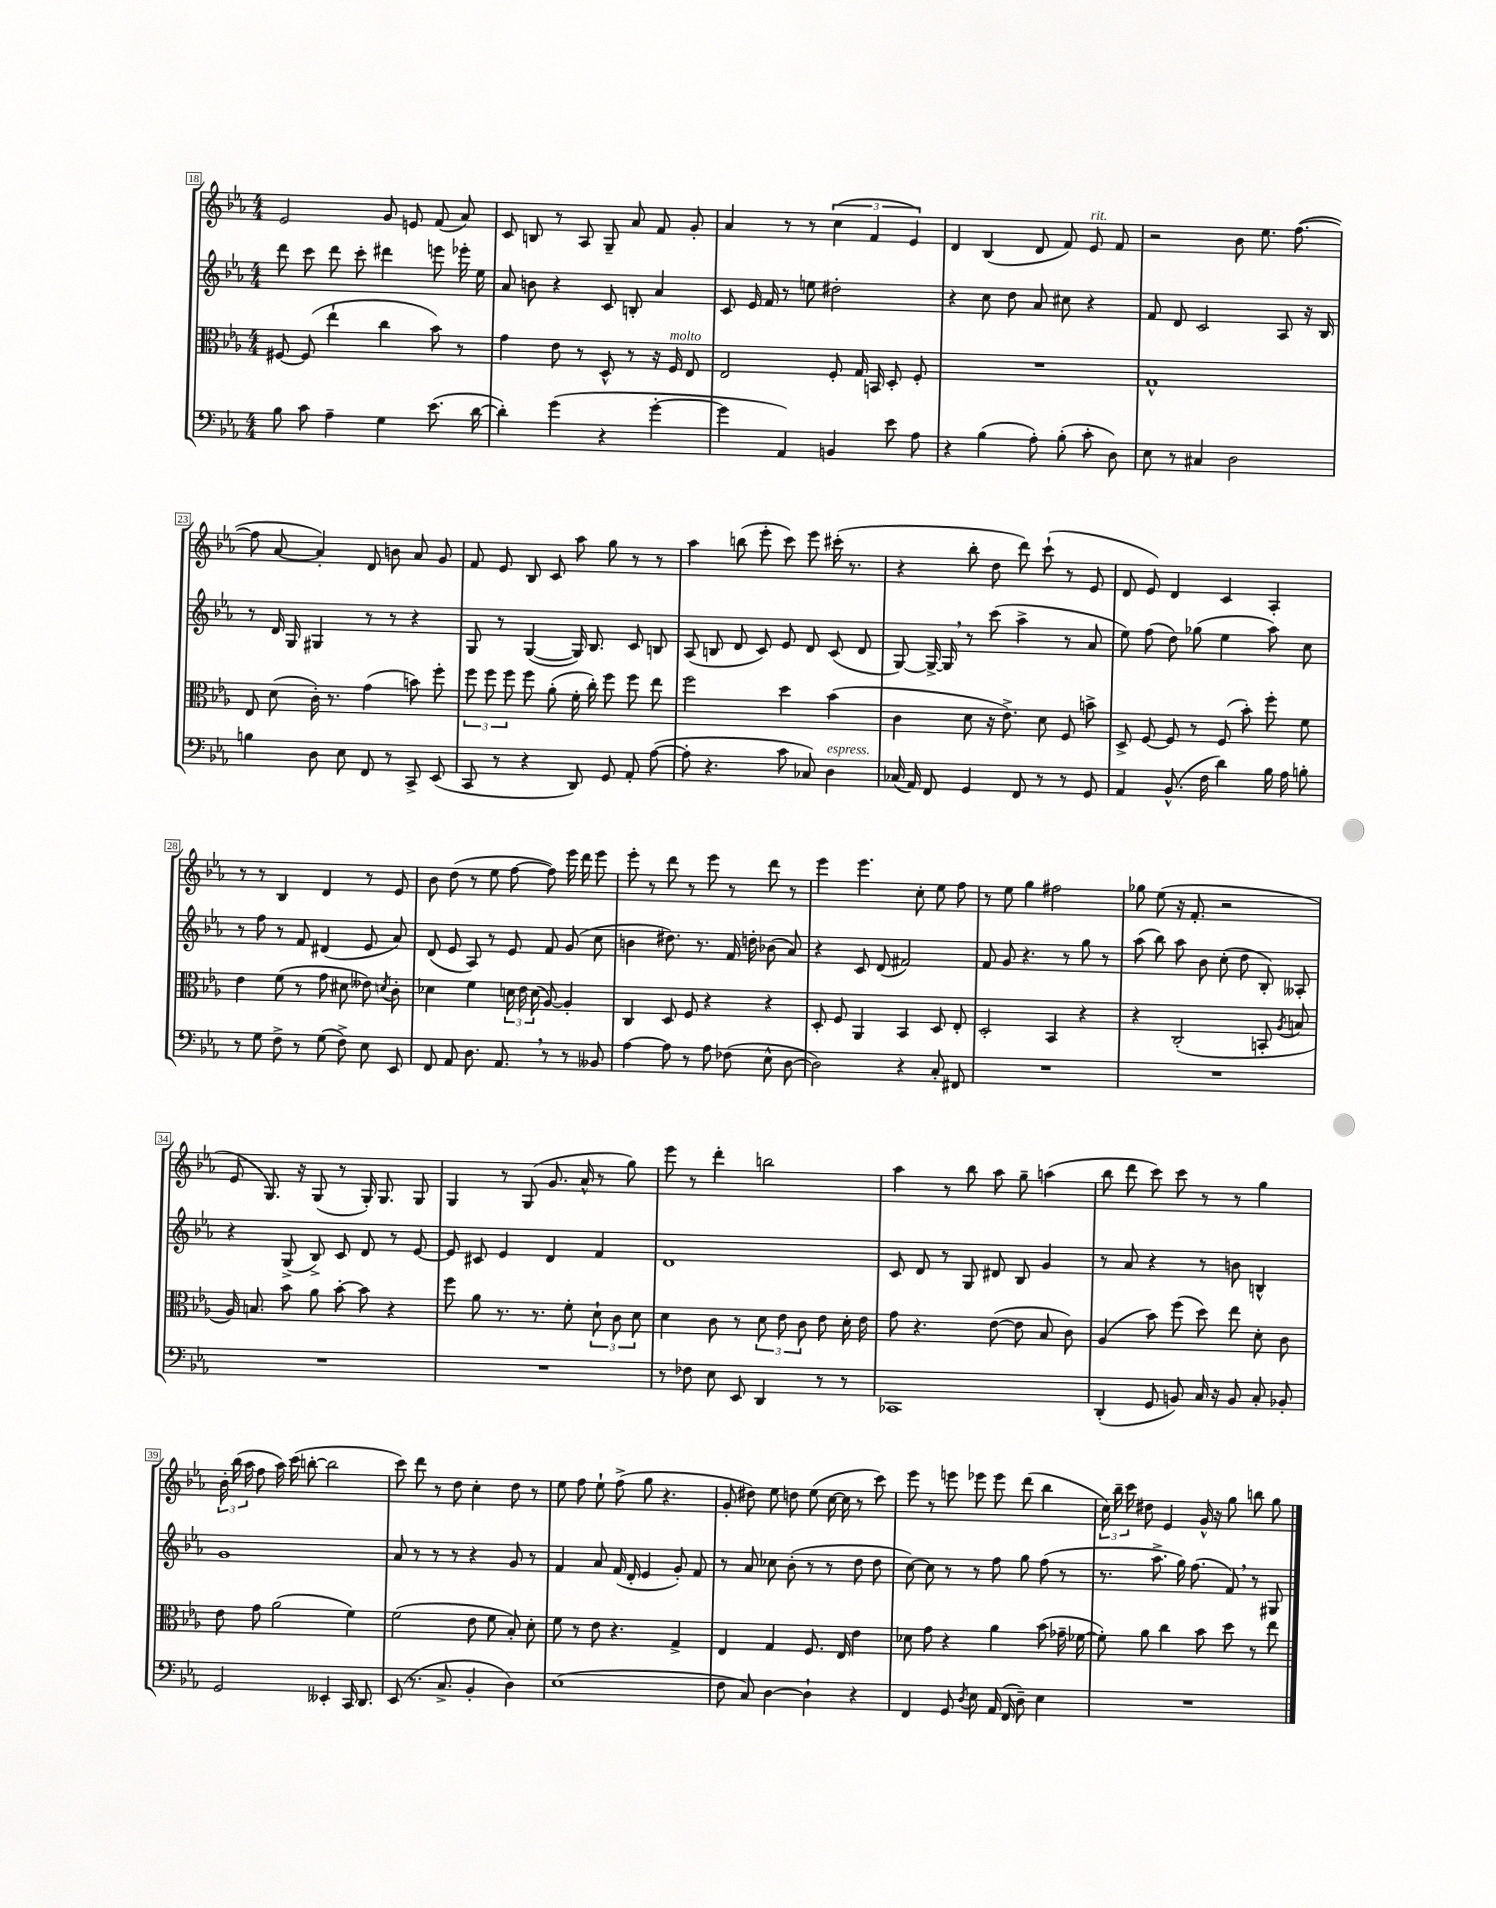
<<
\new StaffGroup <<
\new Staff = "s0" {
    \clef treble \key ees \major \numericTimeSignature \time 4/4
    \autoBeamOff ees'2 g'8 e'8 f'8( aes'8) |
    c'8 b8 r8 aes8 g8-- aes'8 f'8 g'8-. |
    aes'4 r8 r8 \tuplet 3/2 { c''4( f'4 ees'4) } |
    d'4 bes4( d'8 f'8) ees'8^\markup { \italic "rit." } f'8 |
    r2 bes'8 ees''8. f''8.~( |
    f''8 aes'8~ aes'4-.) d'8 b'8 aes'8 g'8 |
    f'8 ees'8 bes8 c'8 aes''8 g''8 r8 r8 |
    aes''4 b''8( ees'''8-. c'''8) ees'''8 cis'''16-.( r8. |
    r4 bes''8-. d''8 d'''8) c'''8-!( r8 ees'8 |
    d'8 ees'8) d'4 c'4 aes4-. |
    r8 r8 bes4 d'4 r8 ees'8 |
    bes'8 d''8( r8 ees''8 f''8~ f''8) ees'''16 d'''16 ees'''8 |
    ees'''8-. r8 d'''8 r8 ees'''8 r8 d'''8 r8 |
    ees'''4 ees'''4. c''8-. ees''8 f''8 |
    r8 ees''8 g''4 fis''2 |
    ges''8 ees''8( r16 f'8.-. r2 |
    ees'8 g8.) r16 g8( r8 g16-.) g8. g8 |
    g4 r8 g8( g'8. aes'16-^ r8 g''8) |
    ees'''8 r8 d'''4-. b''2 |
    aes''4 r8 bes''8 aes''8 g''8-- a''4( |
    bes''8 d'''8 c'''8) c'''8 r8 r8 g''4 |
    \tuplet 3/2 { bes'16-. bes''16( aes''16 } f''8 aes''16) c'''16( b''8~-. b''2 |
    c'''8) d'''8 r8 d''8 c''4-. d''8 r8 |
    ees''8 f''8 ees''8-! f''8->( g''8 r4. |
    g'8-. dis''8) ees''8 d''8 ees''8( c''16~ c''16 r8 c'''8) |
    ees'''8 r8 e'''8 ees'''8 ees'''8 d'''8( bes''4 |
    \tuplet 3/2 { c''16) bes''16-- c'''16 } dis''8 ees'4 g'16-^ r16 g''8 b''8 g''8 \bar "|." |
}
\new Staff = "s1" {
    \clef treble \key ees \major \numericTimeSignature \time 4/4
    \autoBeamOff d'''8 c'''8 d'''8 c'''8-. dis'''4 e'''8 ees'''16-. ees''16 |
    aes'8 b'8 r4 c'8 b8-. aes'4 |
    c'8 ees'16 f'16 r8 e''8 dis''2-. |
    r4 c''8 d''8 aes'8 cis''8 r4 |
    f'8 d'8 c'2 aes8 r16 bes16 |
    r8 d'16 g16 gis4 r8 r8 r4 |
    g8 r8 g4~( g16) bes8. c'8 b8 |
    aes8( b8 d'8 c'8) ees'8 d'8 c'8( d'8 |
    g8~) g16~-> g16 \breathe r8 c'''8( aes''4-> r8 aes'8 |
    ees''8) f''8( d''8) ges''8( ees''4 aes''8) c''8 |
    r8 f''8 r8 f'8 dis'4( ees'8 aes'8) |
    d'8( ees'8 aes8) r8 ees'8 f'8 g'8( c''8 |
    b'4 dis''8.) r8. f'16 d''16-. bes'8( aes'8) |
    r4 c'8 d'8( fis'2) |
    f'8 g'8 r4. r8 g''8 r8 |
    aes''8( bes''8) aes''8 bes'8 c''8-.( d''8 bes8-.) aeses8-. |
    r4 g8->( bes8->) c'8 d'8 r8 ees'8~ |
    ees'8 cis'8 ees'4 d'4 f'4 |
    d'1 |
    c'8 d'8 r8 g8 dis'8 bes8 g'4 |
    r8 aes'8 r4 r8 b'8 b4-^ |
    g'1 |
    aes'8 r8 r8 r8 r4 g'8 r8 |
    f'4 aes'8 f'16( d'16-. ees'4 g'8-.) f'8 |
    r8 aes'8 ces''8 bes'8-.( r8 r8 d''8 d''8 |
    c''8~) c''8 r8 r8 f''8 g''8 f''8( r8 |
    r8. aes''8.-> g''16) f''8.( f'8) \breathe r8 gis8 \bar "|." |
}
\new Staff = "s2" {
    \clef alto \key ees \major \numericTimeSignature \time 4/4
    \autoBeamOff fis8~ fis8( ees''4-! c''4 bes'8) r8 |
    g'4 ees'8 r8 d8-^ r8 r16 f16^\markup { \italic "molto" } ees8 |
    ees2 f8-. g16 b,16 d8-. f8-. |
    R1 |
    g1-^ |
    ees8 d'8( c'16-.) r8. g'4( b'8) f''8-. |
    \tuplet 3/2 { f''8 f''8 f''8 } f''8 aes'8-.( f'16-. c''16-.) f''8 f''8 ees''8 |
    f''2 d''4 bes'4( |
    c'4 d'8 r16 ees'8.->) d'8 f8 b'8-> |
    d8-> f8~ f8 r8 f8( bes'8-.) f''8-. f'8 |
    ees'4 f'8( r8 g'8 dis'8 eeses'8) \acciaccatura { d'8 } c'8-. |
    des'4 f'4 \tuplet 3/2 { d'16 ees'16 d'16( } aes8~) aes4-. |
    c4 d8 f8 r4 r4 |
    d8-. f8 aes,4 bes,4 d8 ees8-. |
    d2-. bes,4 r4 |
    r4 c2-.( b,8-. \acciaccatura { aes8 } b8 |
    aes16) b8. bes'8 aes'8 bes'8~-. bes'8 r4 |
    f''8 aes'8 r8. r8. f'8-. \tuplet 3/2 { d'8-! c'8 d'8 } |
    d'4 c'8 r8 \tuplet 3/2 { d'8 ees'8 c'8 } ees'8 d'16-. ees'16 |
    g'8 r4. ees'8~( ees'8 bes8 c'8) |
    aes4( bes'8) f''8( d''8) ees''8 d'8-. c'8 |
    ees'8 g'8 aes'2( f'4) |
    f'2( ees'8 f'8 bes8-.) d'8-. |
    f'8 r8 ees'8 r4. g4-> |
    ees4 g4 f8. ees16 ees'4 |
    des'8 g'8 r4 aes'4 bes'8( ges'16-- fes'16~ |
    fes'8-.) aes'8 c''4 bes'8 d''8 r8 ees''8 \bar "|." |
}
\new Staff = "s3" {
    \clef bass \key ees \major \numericTimeSignature \time 4/4
    \autoBeamOff bes8 c'8 aes4-- g4 ees'8.( d'16~ |
    d'4-.) g'4( r4 g'4~-. |
    g'4 aes,4) b,4 ees'8 aes8 |
    r4 bes4( aes8-.) bes8-.( c'8-. d8) |
    ees8 r8 cis4 d2 |
    b4 d8 ees8 f,8 r8 c,8-> ees,8( |
    c,8 r8 r4 d,8) g,8 aes,8-. aes8~( |
    aes8-. r4. c'8 ces8) d4^\markup { \italic "espress." } |
    ces16( aes,16) f,8 g,4 f,8 r8 r8 g,8 |
    aes,4 bes,8.-^( f16 d'4) bes16 aes16 b8-. |
    r8 g8 f8-> r8 g8( f8->) ees8 ees,8 |
    f,8 aes,8 d8. aes,8. \breathe r8 r8 beses,8 |
    aes4~ aes8 r8 aes8 fes8( ees8-^ d8~ |
    d2) r4 c8-. fis,8 |
    R1 |
    R1 |
    R1 |
    R1 |
    r8 fes8 ees8 ees,8 d,4 r8 r8 |
    ces,1 |
    d,4-.( g,8 b,8) c16 r16 b,8 c8-. bes,8-. |
    g,2 eeses,4-. c,16 d,8. |
    ees,8( r8. c8.-> bes,4-. d4) |
    ees1( |
    f8 c8) d4~ d4-! r4 |
    f,4 g,8 \acciaccatura { d8 } ees8 aes,16( f,16 d8--) ees4 |
    R1 \bar "|." |
}
>>
>>
\layout { \context { \Score currentBarNumber = #18 \override BarNumber.stencil = #(make-stencil-boxer 0.1 0.3 ly:text-interface::print) } }
